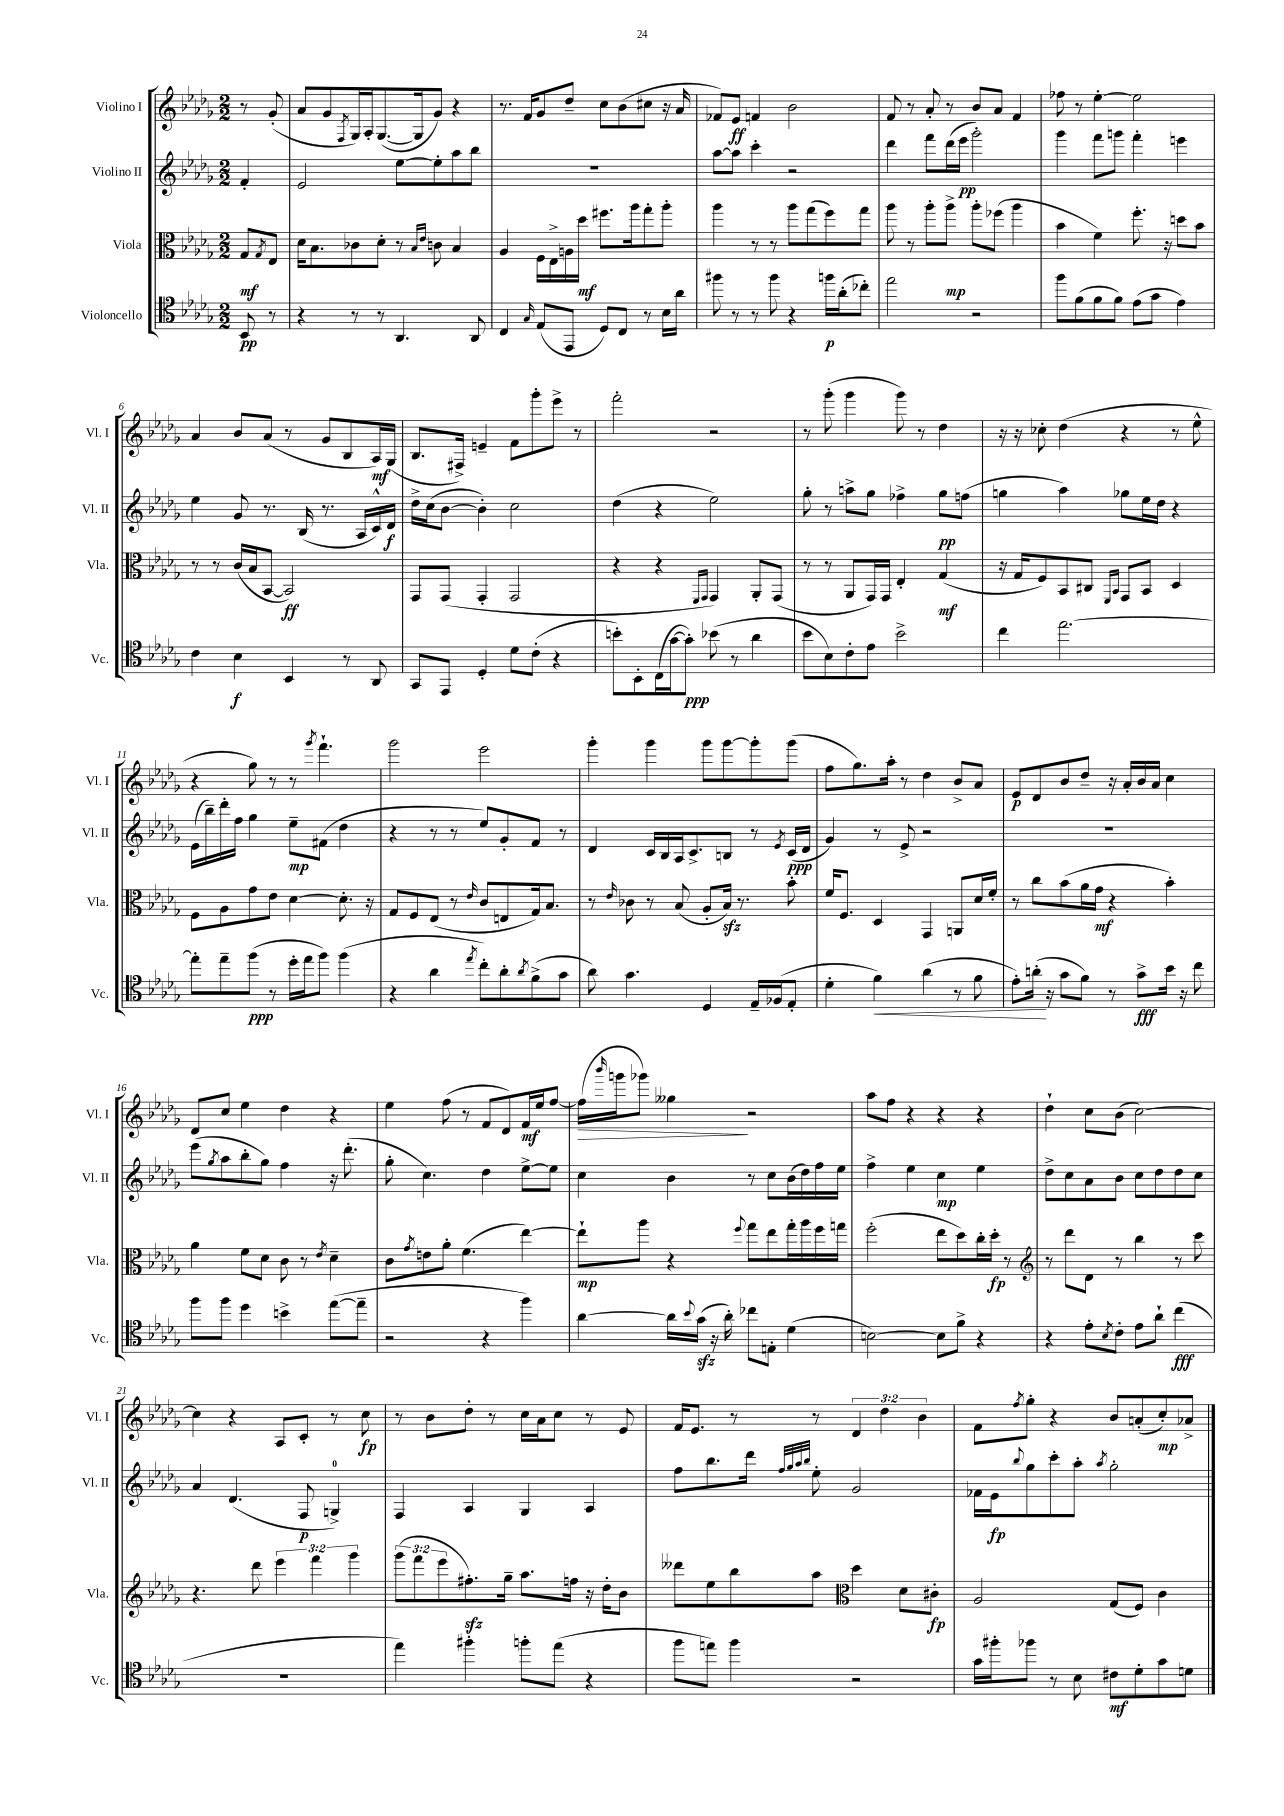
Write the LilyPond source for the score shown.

<<
\new StaffGroup <<
\new Staff = "s0" \with { instrumentName = "Violino I" shortInstrumentName = "Vl. I" } {
    \clef treble \key des \major \numericTimeSignature \time 2/2 \override Staff.TupletNumber.text = #tuplet-number::calc-fraction-text \partial 4
    r8 ges'8-.( |
    aes'8 ges'8 \acciaccatura { f8 } ges16) aes16-. ges8.~( ges16 ges'8) r4 |
    r8. f'16 ges'8 des''8-- c''8 bes'8( cis''8 r16 aes'16 |
    fes'8) ees'8\ff f'4 bes'2 |
    f'8 r8 aes'8-. r8 bes'8 aes'8 f'4 |
    fes''8 r8 ees''4~-. ees''2 |
    aes'4 bes'8 aes'8( r8 ges'8 bes8 aes16\mf) ges16( |
    bes8. fis16->) e'4-- f'8 ges'''8-. ees'''8-> r8 |
    f'''2-. r2 |
    r8 ges'''8-.( ges'''4 ges'''8) r8 des''4 |
    r16 r16 ces''8-. des''4( r4 r8 ees''8-^ |
    r4 ges''8) r8 r8 \acciaccatura { ges'''8 } f'''4.-! |
    ges'''2 ees'''2 |
    ges'''4-. ges'''4 ges'''8 ges'''8~ ges'''8-. ges'''8( |
    f''8 ges''8.) aes''16-. r8 des''4 bes'8-> aes'8 |
    ees'8\p des'8 bes'8 des''8-- r16 aes'16-. bes'16 aes'16 c''4 |
    des'8 c''8 ees''4 des''4 r4 |
    ees''4 f''8( r8 f'8 des'8) f'16\mf ees''16 f''8~ |
    f''16\>( \grace { bes'''16 } g'''16 ges'''8) geses''4\! r2 |
    aes''8 f''8 r4 r4 r4 |
    des''4-! c''8 bes'8( c''2~) |
    c''4 r4 aes8 c'8-. r8 c''8\fp |
    r8 bes'8 des''8-. r8 c''16 aes'16 c''8 r8 ees'8 |
    f'16 ees'8. r8 r8 \tuplet 3/2 { des'4 des''4 bes'4 } |
    f'8 \acciaccatura { f''8 } ges''8-. r4 bes'8 a'8-.( c''8-.\mp) aes'8-> \bar "|." |
}
\new Staff = "s1" \with { instrumentName = "Violino II" shortInstrumentName = "Vl. II" } {
    \clef treble \key des \major \numericTimeSignature \time 2/2 \partial 4
    f'4-. |
    ees'2 ees''8~ ees''8-. aes''8 bes''8 |
    R1 |
    aes''8~ aes''8 c'''4-. r2 |
    des'''4 f'''8 des'''16( ees'''16\pp ges'''2-.) |
    ges'''4 f'''8 g'''8 f'''4-. e'''4 |
    ees''4 ges'8 r8. bes16( r8. aes16 c'16-^) des'16\f |
    des''16-> c''16( bes'8~ bes'4-.) c''2 |
    des''4( r4 ees''2) |
    ges''8-. r8 a''8-> ges''8 fes''4-> ges''8\pp f''8( |
    g''4 aes''4) ges''8 ees''16 des''16 r4 |
    ees'16( bes''16--) des'''16-. f''16 ges''4 ees''8--\mp fis'8( des''4 |
    r4 r8 r8 ees''8) ges'8-. f'8 r8 |
    des'4 c'16 bes16 aes16 c'8.-> b8 r8 \acciaccatura { ees'8 } c'16\ppp( des'16 |
    ges'4) r8 ees'8-> r2 |
    R1 |
    ees'''8( \acciaccatura { ges''8 } aes''8 bes''8-. ges''8) f''4 r16 des'''8.-.( |
    ges''8-. c''4.) des''4 ees''8~-> ees''8 |
    c''4 bes'4 r8 c''8 bes'16( des''16) f''16 ees''16 |
    f''4-> ees''4 c''4\mp ees''4 |
    des''8-> c''8 aes'8 bes'8 c''8 des''8 des''8 c''8 |
    aes'4 des'4.( f8\p g4-0->) |
    f4 aes4 ges4 aes4 |
    f''8 bes''8. des'''16 \grace { f''32 ges''32 aes''32 bes''32 } ees''8-. ges'2 |
    fes'16 ees'16\fp \appoggiatura { bes''8 } ges''8 c'''8-. aes''8-. \acciaccatura { aes''8 } ges''2-. \bar "|." |
}
\new Staff = "s2" \with { instrumentName = "Viola" shortInstrumentName = "Vla." } {
    \clef alto \key des \major \numericTimeSignature \time 2/2 \override Staff.TupletNumber.text = #tuplet-number::calc-fraction-text \partial 4
    ges8\mf \acciaccatura { ges8 } ees8 |
    des'16 bes8. ces'8 des'8-. r8 \grace { bes16 ees'16 } c'8 bes4 |
    aes4 f16 ees16-> a16 des''16\mf fis''8. aes''16 ges''8-. aes''8-. |
    aes''4 r8 r8 aes''8 ges''8( f''8) ges''8 |
    aes''8 r8 aes''8-. aes''8->\mp aes''8-. fes''8( aes''4 |
    bes'4 f'4) f''8.-. r16 d''8 bes'8 |
    r8 r8 c'16( bes16 bes,8~ bes,2\ff) |
    ges,8 ges,8( ges,4-. ges,2 |
    r4 r4 \grace { f,16 ges,16 } ges,4) aes,8-. ges,8( |
    r8 r8 aes,8 ges,16) ges,16 ees4-. ges4\mf( |
    r16 ges16 f8) bes,8 cis8 \grace { f,16 bes,16 } ges,8 bes,8 des4 |
    f8 aes8 ges'8 ees'8 des'4~ des'8.-. r16 |
    ges8 f8 ees8( r8 \grace { ees'16 } c'8 e8 ges16) bes8. |
    r8 \grace { ees'16 } ces'8 r8 bes8( aes8-. bes16\sfz) r8. bes'8-. |
    f'16 f8. des4 ges,4 a,8 des'16 f'16-. |
    r8 c''8 bes'8( aes'16 ges'16\mf r4 bes'4-.) |
    aes'4 f'8 des'8 c'8 r8 \acciaccatura { ees'8 } des'4-- |
    c'8 \acciaccatura { ges'8 } e'8 aes'8-. f'4.( ees''4~) |
    ees''8-!\mp aes''8 r4 \appoggiatura { f''8 } ges''8 ees''8 ges''16-. aes''16 f''16 g''16 |
    f''2-.( ees''8 des''8) c''16-. des''16-.\fp r8 |
    \clef treble r8 des'''8 des'8 r8 bes''4 r8 c'''8 |
    r4. des'''8 \tuplet 3/2 { ees'''4 f'''4 ges'''4 } |
    \tuplet 3/2 { ges'''8( f'''8 ees'''8 } fis''8.-.\sfz) ges''16-- aes''8. f''16 r16 des''16-. bes'8 |
    deses'''8 ees''8 bes''8 aes''8 \clef alto des''4 des'8 cis'8-.\fp |
    aes2 ges8( f8) c'4 \bar "|." |
}
\new Staff = "s3" \with { instrumentName = "Violoncello" shortInstrumentName = "Vc." } {
    \clef tenor \key des \major \numericTimeSignature \time 2/2 \partial 4
    bes,8\pp r8 |
    r4 r8 r8 aes,4. aes,8 |
    c4 \grace { ges16 } ees8( ees,8 des8) c8 r8 bes16 aes'16 |
    fis''8 r8 r8 fis''8 r4 f''16\p aes'16-.( ces''8-.) |
    ees''2 r2 |
    f''8 f'8( f'8 f'8) ees'8( ges'8 ees'4) |
    c'4 bes4\f bes,4 r8 aes,8 |
    ges,8 ees,8 des4-. des'8 c'8-.( r4 |
    b'8-.) bes,8-. c16( ges'16~ ges'8-.\ppp) bes'8( r8 aes'4 |
    bes'8 bes8) c'8-. ees'8 bes'2-> |
    c''4 ees''2.~ |
    ees''8-. ees''8-- f''8\ppp( r8 des''16-. ees''16 f''8) f''4( |
    r4 aes'4 \acciaccatura { ees''8 } c''8-.) aes'8-. \acciaccatura { aes'8 } f'8->( ges'8 |
    aes'8) ges'4. des4 ees16-- fes16( ees8-. |
    des'4-. f'4\<) aes'4( r8 f'8 |
    ees'8-.) a'16-.\!( r16 ges'8 f'8) r8 ges'8->\fff bes'16 r16 c''8 |
    f''8 f''8 des''4 b'4-> ees''8~( ees''8-- |
    r2 r4 f''4) |
    aes'4~ aes'16 \appoggiatura { bes'8 } ges'16\sfz( r16 aes'16-.) ces''8 e8-. des'4( |
    b2~) b8 f'8-> r4 |
    r4 ees'8-. \acciaccatura { bes8 } c'8-. ees'8 aes'8-! c''4\fff( |
    R1 |
    ees''4) fis''4-. f''8-. ees''8( r4 |
    f''8 e''8) f''4 r2 |
    ges'16 fis''16-. fes''8 r8 bes8 cis'8\mf des'8-. ges'8 d'8 \bar "|." |
}
>>
>>
